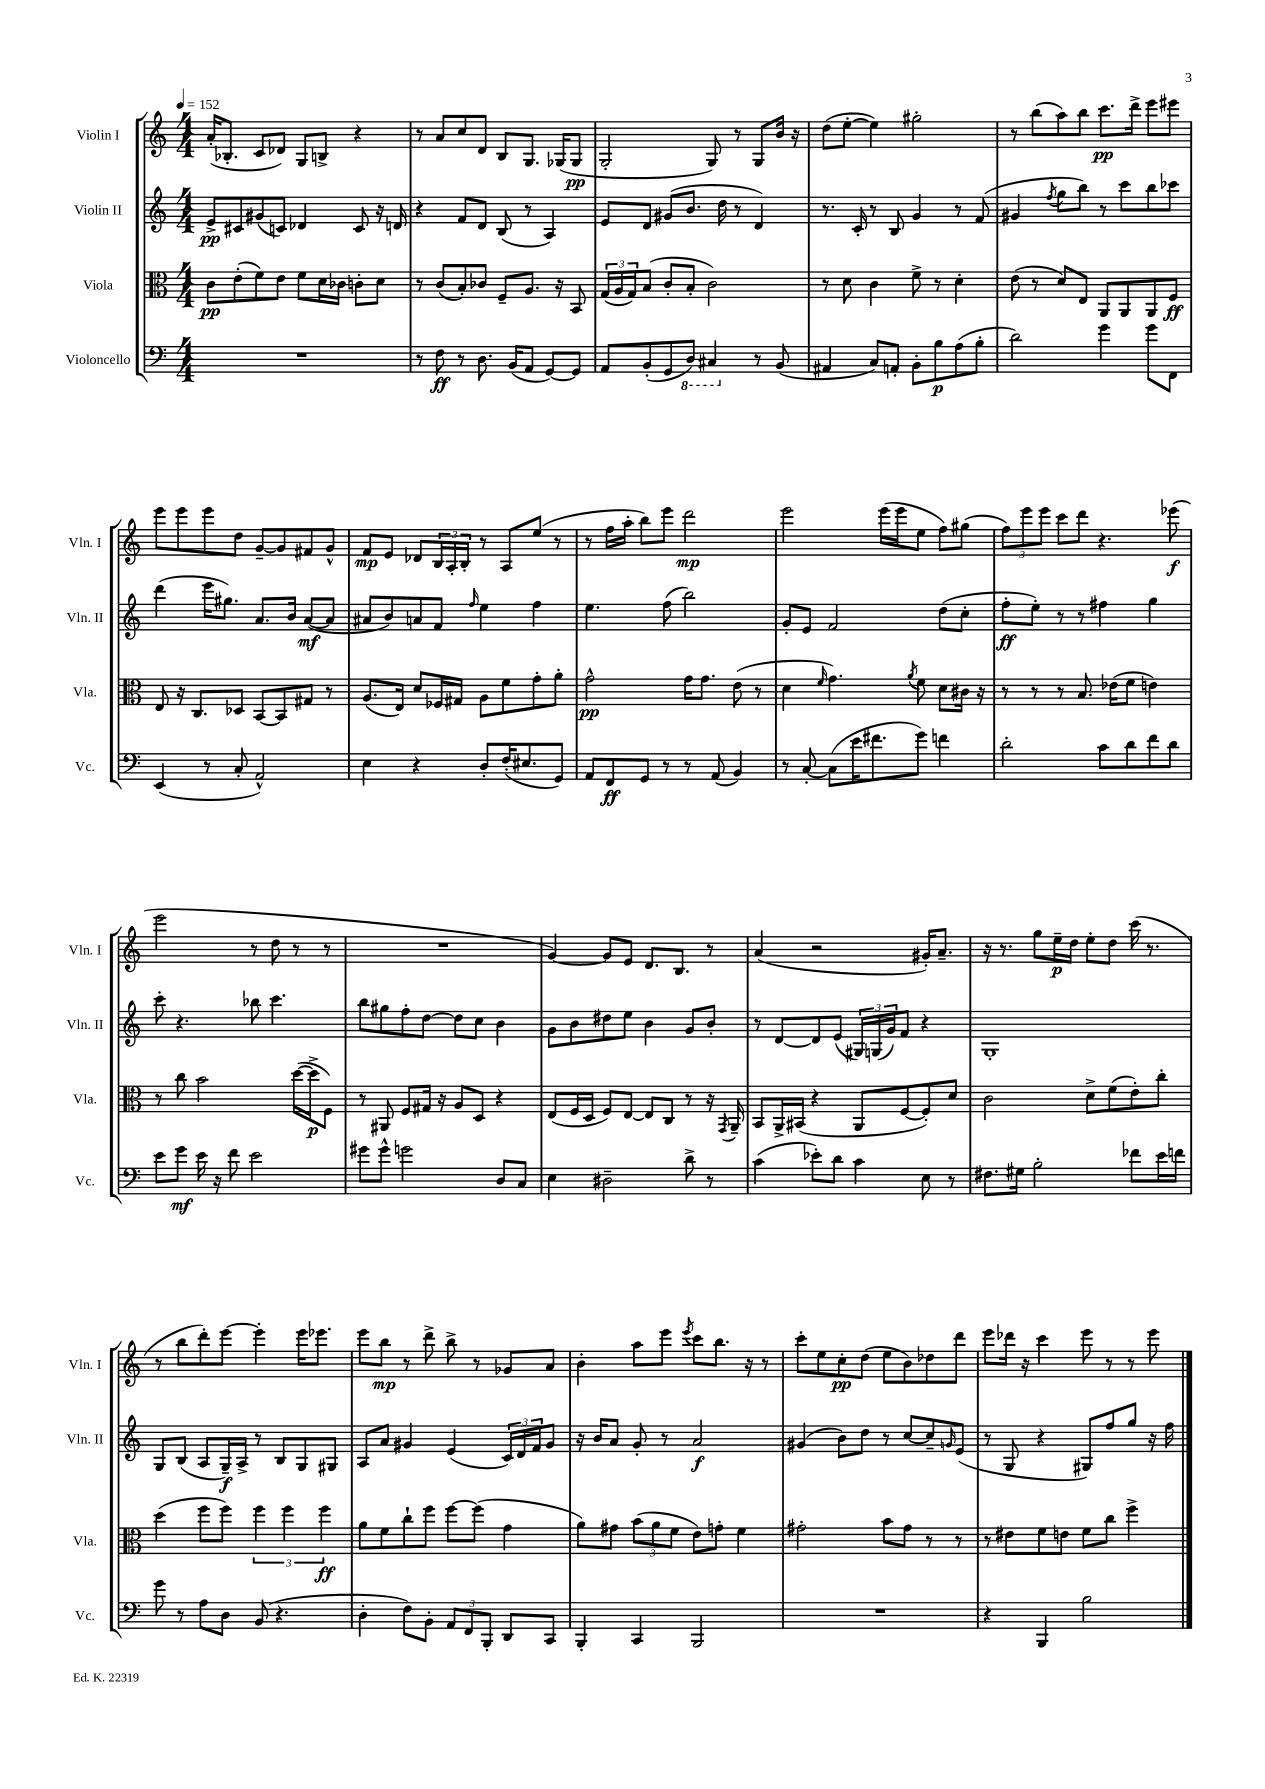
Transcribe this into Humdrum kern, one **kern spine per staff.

**kern	**kern	**kern	**kern
*staff4	*staff3	*staff2	*staff1
*clefF4	*clefC3	*clefG2	*clefG2
*k[]	*k[]	*k[]	*k[]
*M4/4	*M4/4	*M4/4	*M4/4
*MM152	*MM152	*MM152	*MM152
1r	8c	8e^	(16a'
.	.	.	8.B-'
.	(8e'	8c#	.
.	8f)	(8g#	8c
.	8e	8c)	8d-)
.	8f	4d-	8G
.	16d	.	8B^
.	16c-	.	.
.	8c'	8c	4r
.	8d	16r	.
.	.	16d	.
=	=	=	=
8r	8r	4r	8r
8F	(8c	.	8a
8r	8B')	8f	8cc
8.D	8c-	8d	8d
.	8F~	(8B	8B
(16BB	.	.	.
8AA	8.A	8r	8.G
[8GG)	.	4A)	.
.	16r	.	(16G-
8GG]	8BB	.	8G-
=	=	=	=
8AA	(24G	8e	2G'
.	24A	.	.
.	24G)	.	.
(8BB'	(8B	8d	.
8GG	8c'	(8g#	.
8DD)	8B'	8.b	.
4CC#	2c)	.	8G)
.	.	16dd	.
.	.	8r	8r
8r	.	4d)	8G
(8BB	.	.	16b
.	.	.	16r
=	=	=	=
4AA#	8r	8.r	(8dd
.	8d	.	[8ee'
.	.	16c'	.
8C)	4c	8r	4ee])
8AA'	.	8B	.
8BB'	8f^	4g	2gg#'
8B	8r	.	.
(8A	4d'	8r	.
8B'	.	(8f	.
=	=	=	=
2d)	(8e	4g#	8r
.	8r	.	(8bb
.	.	8qff	.
.	8d)	8gg	8aa)
.	8E	8bb)	8bb
4g	8AA	8r	8.ccc
.	8AA	8ccc	.
.	.	.	16ddd^
8g	8AA	8bb	8eee
8FF	8F	8ccc-	8eee#
=	=	=	=
(4EE	8E	(4ddd	8eee
.	16r	.	8eee
.	8.C	.	.
8r	.	16eee	8eee
.	.	8.gg#)	.
8C'	8D-	.	8dd
2AA^^)	[8BB	8.a	[8g~
.	8BB]	.	8g]
.	.	16b	.
.	8G#	([8a	8f#
.	8r	8a]	8g^^
=	=	=	=
4E	(8.A	8a#	8f
.	.	8b)	8e
.	16E)	.	.
4r	8d	8a	8d-
.	16F-	8f	24B
.	.	.	24A'
.	16G#	.	.
.	.	.	24B'
.	.	16qqff	.
8D'	8A	4ee	8r
(16F'	8f	.	8A
8.E#	.	.	.
.	8g'	4ff	(8ee
8GG)	8a'	.	8r
=	=	=	=
8AA	2g^^	4.ee	8r
8FF	.	.	16ff
.	.	.	16aa'
8GG	.	.	8bb)
8r	.	(8ff	8eee
8r	16g	2bb)	2ddd
.	8.g	.	.
(8AA	.	.	.
4BB)	(8e	.	.
.	8r	.	.
=	=	=	=
8r	4d	8g'	2eee
[8C'	.	8e	.
.	16qqf	.	.
(8C]	4.g)	2f	.
16e	.	.	.
8.f#	.	.	.
.	.	.	(16eee
.	.	.	16eee
.	8qa	.	.
8g)	8f	.	8ee
4f	8d	(8dd	8ff)
.	16c#	8cc'	(8gg#
.	16r	.	.
=	=	=	=
2d'	8r	8ff'	12ff)
.	.	.	12eee
.	8r	8ee')	.
.	.	.	12eee
.	8r	8r	8ccc
.	8.B	8r	8ddd
8c	.	4ff#	4.r
.	(16e-	.	.
8d	8f	.	.
8f	4e)	4gg	.
8d	.	.	(8eee-
=	=	=	=
8e	8r	8ccc'	2eee
8g	8cc	4.r	.
16e	2b	.	.
16r	.	.	.
8f	.	.	.
2e	.	8bb-	8r
.	.	4.ccc	8dd
.	([16dd	.	8r
.	16dd^]	.	.
.	8F)	.	8r
=	=	=	=
8g#	8r	8bb	1r
8g#^^	8AA#	8gg#	.
2g	8F	8ff'	.
.	16G#	[8dd	.
.	16r	.	.
.	8A	8dd]	.
.	8D	8cc	.
8D	4r	4b	.
8C	.	.	.
=	=	=	=
4E	(8E	8g	[4g)
.	16F	8b	.
.	16D	.	.
2D#~	8F)	8dd#	8g]
.	[8E	8ee	8e
.	8E]	4b	8.d
.	8C	.	.
.	.	.	8.B
8d^	8r	8g	.
8r	16r	8b'	8r
.	8qGG	.	.
.	16AA~	.	.
=	=	=	=
(4c	8BB	8r	(4a
.	16AA^	[8d	.
.	(16BB#	.	.
8e-')	4r	8d]	2r
8d	.	(8e	.
4c	8AA	24G#)	.
.	.	(24G	.
.	.	24g)	.
.	[8F	8f	.
8E	8F'])	4r	16g#')
.	.	.	8.a~
8r	8d	.	.
=	=	=	=
8.F#	2c	1G'	16r
.	.	.	8.r
16G#	.	.	.
2B'	.	.	8gg
.	.	.	16ee~
.	.	.	16dd
.	8d^	.	8ee'
.	(8f	.	8dd
8f-	8e')	.	(16ccc
.	.	.	8.r
16e	8cc'	.	.
16f	.	.	.
=	=	=	=
8g	(4dd	8G	8r
8r	.	(8B	8bb
8A	8ff	8A	8ddd')
8D	8ff)	16G~)	[8eee
.	.	16A^	.
(8BB	6ff	8r	4eee']
4.r	.	8B	.
.	6ff	.	.
.	.	8G	16eee
.	.	.	8.eee-
.	6ff	.	.
.	.	8G#	.
=	=	=	=
4D'	8a	8A	8eee
.	8f	8a	8bb
8F)	8cc`	4g#	8r
8BB'	8ff	.	8ddd^
12AA	[8ff	(4e	8bb^
12FF	.	.	.
.	(8ff]	.	8r
12BBB'	.	.	.
8DD	4g	24c)	8g-
.	.	24d	.
.	.	24f	.
8CC	.	8g#	8a
=	=	=	=
4BBB'	8a)	16r	4b'
.	.	16b	.
.	8g#	8a	.
4CC	(12b	8g'	8aa
.	12a	.	.
.	.	8r	8eee
.	12f	.	.
.	.	.	8qeee
2BBB	8e)	2a	8ccc
.	8g'	.	8.bb
.	4f	.	.
.	.	.	16r
.	.	.	8r
=	=	=	=
1r	2g#'	(4g#	8ccc'
.	.	.	8ee
.	.	8b)	8cc'
.	.	8dd	(8dd
.	8b	8r	8ee
.	8g#	[8cc	8b)
.	8r	8cc~]	8dd-
.	.	16qqg	.
.	8r	(8e	8ddd
=	=	=	=
4r	8r	8r	8eee
.	8e#	8G	16ddd-
.	.	.	16r
4BBB	8f	4r	4ccc
.	8e	.	.
2B	8f	8G#)	8eee
.	8cc	8ff	8r
.	4ff^	8gg	8r
.	.	16r	8eee
.	.	16ff	.
==	==	==	==
*-	*-	*-	*-
